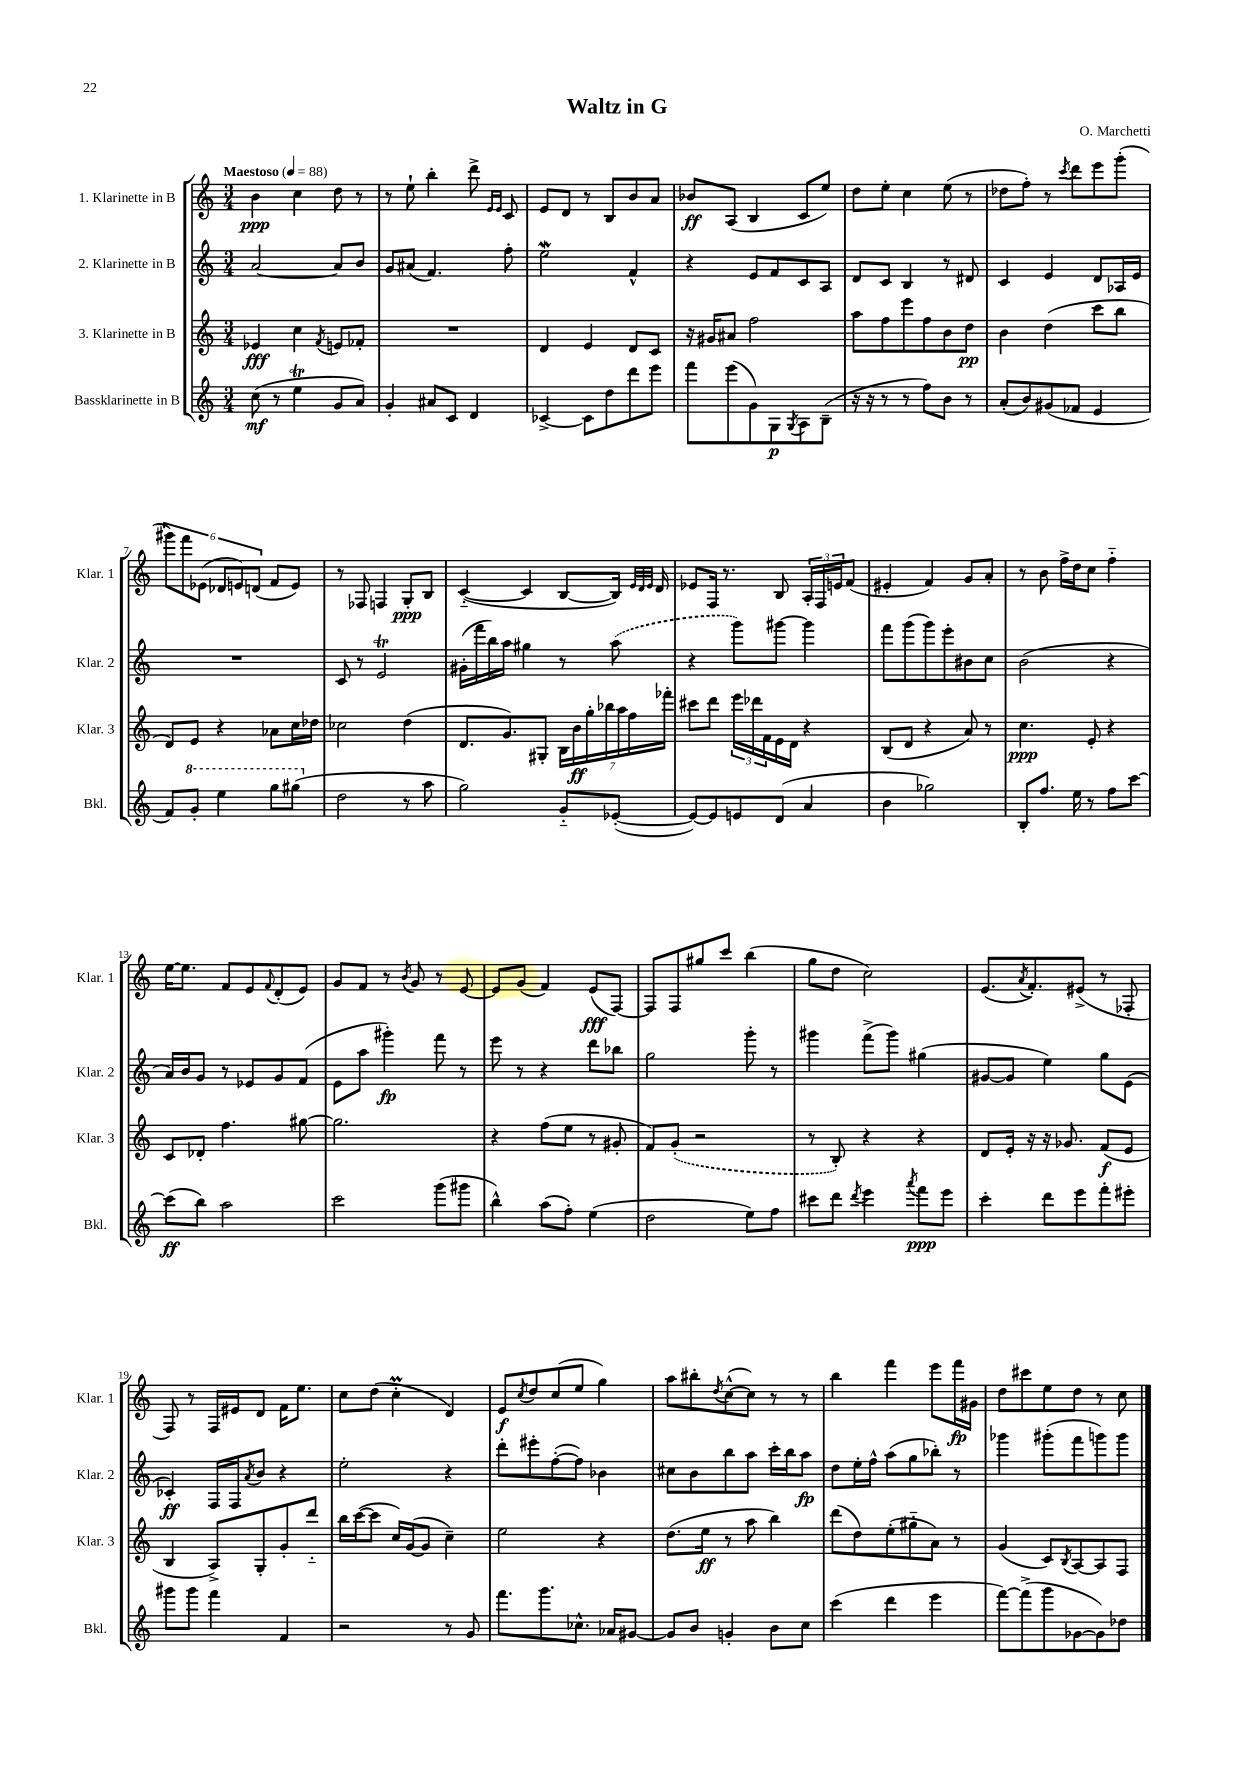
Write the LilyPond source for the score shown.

\header { title = "Waltz in G" composer = "O. Marchetti" }
<<
\new StaffGroup <<
\new Staff = "s0" \with { instrumentName = "1. Klarinette in B" shortInstrumentName = "Klar. 1" } {
    \clef treble \key c \major \numericTimeSignature \time 3/4 \tempo "Maestoso" 4 = 88
    b'4\ppp c''4 d''8 r8 |
    r8 e''8-! b''4-. d'''8-> \grace { e'16 e'16 } c'8 |
    e'8 d'8 r8 b8 b'8 a'8 |
    bes'8\ff a8( b4 c'8 e''8) |
    d''8 e''8-. c''4 e''8( r8 |
    des''8 f''8-.) r8 \acciaccatura { c'''8 } d'''8 e'''8 g'''8-.( |
    \tuplet 6/4 { gis'''8) f'''8 ees'8( des'8 e'8) d'8( } f'8 e'8) |
    r8 fes8 f4 g8-.\ppp b8 |
    c'4~-_( c'4 b8~ b16) \grace { e'32 d'32 e'32 } d'16 |
    ees'8 f16 r8. b8 \tuplet 3/2 { a16-. f16 e'16 } f'8( |
    eis'4-. f'4) g'8 a'8-. |
    r8 b'8 f''16-> d''16 c''8 f''4-_ |
    e''16~ e''8. f'8 e'8 \appoggiatura { f'8 } d'8-.( e'8) |
    g'8 f'8 r8 \acciaccatura { b'8 } g'8 r8 e'8~ |
    e'8 g'8( f'4) e'8\fff( f8~) |
    f8 f8 gis''8 c'''8 b''4( |
    g''8 d''8 c''2) |
    e'8.( \acciaccatura { a'8 } f'8.-.) eis'8->( r8 fes8-. |
    f8) r8 f16 eis'16 d'8 f'16 e''8. |
    c''8 d''8( c''4-.\prall d'4) |
    e'8\f \acciaccatura { c''8 } d''8 c''8( e''8 g''4) |
    a''8 bis''8-. \acciaccatura { d''8 } c''8~-^( c''8) r8 r8 |
    b''4 f'''4 e'''8 f'''16\fp gis'16 |
    d''8 cis'''8 e''8 d''8 r8 c''8 \bar "|." |
}
\new Staff = "s1" \with { instrumentName = "2. Klarinette in B" shortInstrumentName = "Klar. 2" } {
    \clef treble \key c \major \numericTimeSignature \time 3/4
    a'2~ a'8 b'8 |
    g'8 ais'8( f'4.) f''8-. |
    e''2\mordent f'4-^ |
    r4 e'8 f'8 c'8 a8 |
    d'8 c'8 b4 r8 dis'8 |
    c'4 e'4 d'8 aes16 e'16 |
    R2. |
    c'8 r8 e'2\trill |
    gis'16-.( f'''16 b''16) a''16 gis''4 r8 \once \slurDashed a''8( |
    r4 g'''8) gis'''8~ gis'''4 |
    f'''8 g'''8( g'''8) e'''8-. bis'8 c''8 |
    b'2( r4 |
    a'16) b'16 g'8 r8 ees'8 g'8 f'8( |
    e'8 a''8 gis'''4-.\fp) f'''8 r8 |
    e'''8 r8 r4 d'''8 bes''8 |
    g''2 g'''8-. r8 |
    gis'''4 f'''8->( gis'''8) gis''4( |
    gis'8~ gis'8 e''4) g''8 e'8( |
    ces'4-.\ff) f16 f16 \acciaccatura { a'8 } b'8 r4 |
    e''2-. r4 |
    d'''8-. eis'''8-. f''8~-.( f''8) bes'4 |
    cis''8 b'8 b''8 a''8 c'''16-. b''16 a''8\fp |
    d''8 e''16-. f''16-^ a''8( g''8 bes''8-.) r8 |
    ges'''4 gis'''8-.( f'''8 g'''8) g'''8 \bar "|." |
}
\new Staff = "s2" \with { instrumentName = "3. Klarinette in B" shortInstrumentName = "Klar. 3" } {
    \clef treble \key c \major \numericTimeSignature \time 3/4
    ees'4\fff c''4 \acciaccatura { f'8 } e'8 fes'8-. |
    R2. |
    d'4 e'4 d'8 c'8 |
    r16 gis'16 ais'8 f''2 |
    a''8 f''8 e'''8 f''8 b'8 d''8\pp |
    b'4 d''4( c'''8 b''8 |
    d'8) e'8 r4 aes'8 c''16 des''16 |
    ces''2 d''4( |
    d'8. g'8.) gis8-. \tuplet 7/4 { b16 b'16\ff g''16-. bes''16 a''16 f''16 fes'''16-. } |
    cis'''8 d'''8 \tuplet 3/2 { e'''16 des'''16 f'16 } e'16 d'16 r4 |
    b8( d'8 r4 a'8) r8 |
    c''4.\ppp e'8-. r4 |
    c'8 des'8-. f''4. gis''8~ |
    gis''2. |
    r4 f''8( e''8 r8 gis'8-. |
    f'8) \once \slurDashed g'8-.( r2 |
    r8 b8-.) r4 r4 |
    d'8 e'16-. r16 r16 ges'8. f'8\f( e'8 |
    b4 a8->) g8-. g'8-. d'''8-_ |
    b''16 c'''16~( c'''8 c''16) g'16~( g'8 c''4--) |
    e''2 r4 |
    d''8.( e''16\ff r8 a''8 b''4) |
    d'''8( d''8) e''8-.( gis''8-_ a'8) r8 |
    g'4( c'8) \acciaccatura { b8 } a8~ a8 f8 \bar "|." |
}
\new Staff = "s3" \with { instrumentName = "Bassklarinette in B" shortInstrumentName = "Bkl." } {
    \clef treble \key c \major \numericTimeSignature \time 3/4
    c''8\mf( r8 e''4\trill g'8 a'8) |
    g'4-. ais'8 c'8 d'4 |
    ces'4~-> ces'8 d''8 d'''8 e'''8 |
    f'''8 e'''8( g'8) g8\p \acciaccatura { g8 } a8 b8--( |
    r16 r16 r8 r8 f''8) b'8 r8 |
    a'8-.( b'8) gis'8( fes'8 e'4 |
    f'8) \ottava #1 g''8-. e'''4 g'''8 gis'''8( \ottava #0 |
    d''2 r8 a''8 |
    g''2) g'8-_ ees'8~-.( |
    ees'8~) ees'8 e'8 d'8( a'4 |
    b'4 ges''2) |
    b8-. f''8. e''16 r8 f''8 c'''8~ |
    c'''8\ff( b''8) a''2 |
    c'''2 g'''8( gis'''8 |
    b''4-^) a''8( f''8-.) e''4( |
    d''2 e''8) f''8 |
    cis'''8 d'''8 \acciaccatura { d'''8 } e'''4 \acciaccatura { a'''8 } f'''8\ppp e'''8 |
    c'''4-. d'''8 e'''8 f'''8-. eis'''8-. |
    gis'''8 gis'''8 f'''4 f'4 |
    r2 r8 g'8 |
    f'''8. g'''8. ces''8.-^ aes'16 gis'8~ |
    gis'8 b'8 g'4-. b'8 c''8 |
    c'''4( d'''4 e'''4 |
    f'''8~) f'''8->( g'''8 ges'8~ ges'8) des''8 \bar "|." |
}
>>
>>
